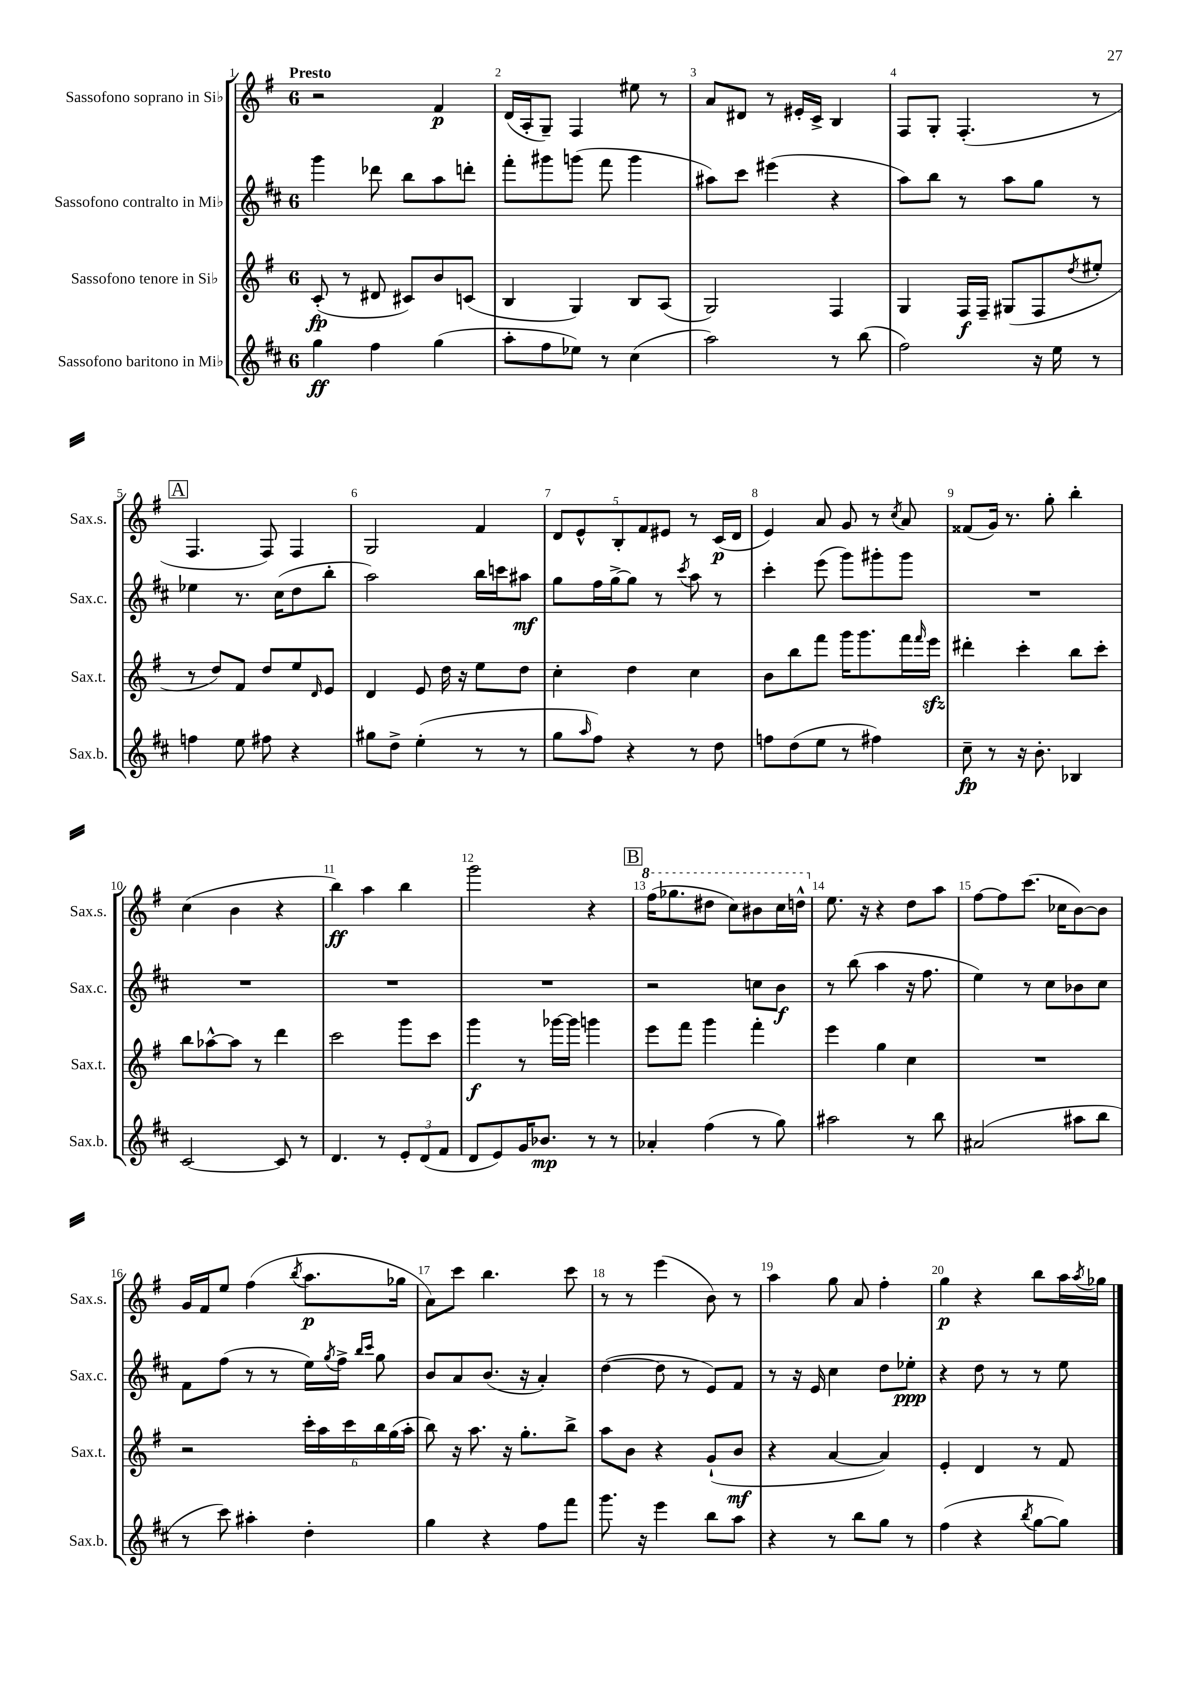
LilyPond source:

<<
\new StaffGroup <<
\new Staff = "s0" \with { instrumentName = "Sassofono soprano in Sib" shortInstrumentName = "Sax.s." } {
    \clef treble \key g \major \once \override Staff.TimeSignature.style = #'single-digit \time 6/8 \tempo "Presto"
    r2 fis'4\p |
    d'16( a16-. g8--) fis4 eis''8 r8 |
    a'8 dis'8 r8 eis'16-. c'16-> b4 |
    fis8 g8-. fis4.-.( r8 |
    \mark \markup { \box "A" } fis4. fis8) fis4 |
    g2 fis'4 |
    \tuplet 5/4 { d'8 e'8-^ b8-. fis'8 eis'8 } r8 c'16\p( d'16 |
    e'4) a'8 g'8 r8 \acciaccatura { c''8 } a'8 |
    fisis'8( g'16) r8. g''8-. b''4-. |
    c''4( b'4 r4 |
    b''4\ff) a''4 b''4 |
    g'''2 r4 |
    \mark \markup { \box "B" } \ottava #1 fis'''16( ges'''8. dis'''8 c'''8) bis''8 c'''16 d'''16-^ \ottava #0 |
    e''8. r16 r4 d''8 a''8 |
    fis''8~ fis''8 c'''8.( ces''16 b'8~) b'8 |
    g'16 fis'16 e''8 fis''4( \acciaccatura { b''8 } a''8.\p ges''16 |
    a'8) c'''8 b''4. c'''8 |
    r8 r8 e'''4( b'8) r8 |
    a''4 g''8 a'8 fis''4-. |
    g''4\p r4 b''8 a''16 \acciaccatura { a''8 } ges''16 \bar "|." |
}
\new Staff = "s1" \with { instrumentName = "Sassofono contralto in Mib" shortInstrumentName = "Sax.c." } {
    \clef treble \key d \major \once \override Staff.TimeSignature.style = #'single-digit \time 6/8
    g'''4 des'''8 b''8 a''8 d'''8-. |
    fis'''8-. gis'''8 g'''8( fis'''8 g'''4 |
    ais''8) cis'''8 eis'''4( r4 |
    a''8) b''8 r8 a''8 g''8 r8 |
    \mark \markup { \box "A" } ees''4 r8. cis''16( d''8 b''8-. |
    a''2) b''16 c'''16 ais''8\mf |
    g''8 fis''16 g''16~-> g''8 r8 \acciaccatura { cis'''8 } a''8 r8 |
    cis'''4-. e'''8( g'''8) gis'''8-. gis'''8 |
    R2. |
    R2. |
    R2. |
    R2. |
    \mark \markup { \box "B" } r2 c''8 b'8\f |
    r8 b''8( a''4 r16 fis''8. |
    e''4) r8 cis''8 bes'8 cis''8 |
    fis'8 fis''8( r8 r8 e''16) \acciaccatura { g''8 } fis''16-> \grace { b''16 cis'''16 } g''8 |
    b'8 a'8 b'8.( r16 a'4-.) |
    d''4~( d''8 r8 e'8) fis'8 |
    r8 r16 e'16 cis''4 d''8 ees''8-.\ppp |
    r4 d''8 r8 r8 e''8 \bar "|." |
}
\new Staff = "s2" \with { instrumentName = "Sassofono tenore in Sib" shortInstrumentName = "Sax.t." } {
    \clef treble \key g \major \once \override Staff.TimeSignature.style = #'single-digit \time 6/8
    c'8-.\fp( r8 dis'8 cis'8) b'8 c'8( |
    b4 g4) b8 a8( |
    g2) fis4 |
    g4 fis16\f fis16-- gis8( fis8 \acciaccatura { d''8 } eis''8-. |
    \mark \markup { \box "A" } r8 d''8) fis'8 d''8 e''8 \grace { d'16 } e'8 |
    d'4 e'8 d''16 r16 e''8 d''8 |
    c''4-. d''4 c''4 |
    b'8 b''8 fis'''8 g'''16 g'''8. fis'''16 \grace { fis'''16 } e'''16\sfz |
    dis'''4-. c'''4-. b''8 c'''8-. |
    b''8 aes''8~-^ aes''8 r8 d'''4 |
    c'''2 g'''8 c'''8 |
    g'''4\f r8 ges'''16~ ges'''16 g'''4 |
    \mark \markup { \box "B" } e'''8 fis'''8 g'''4 fis'''4-. |
    e'''4 g''4 c''4 |
    R2. |
    r2 \tuplet 6/4 { c'''16-. a''16 c'''16 b''16 g''16( a''16-. } |
    b''8) r16 a''8. r16 g''8.-. b''8-> |
    a''8 b'8 r4 g'8-!( b'8\mf |
    r4 a'4~ a'4) |
    e'4-. d'4 r8 fis'8 \bar "|." |
}
\new Staff = "s3" \with { instrumentName = "Sassofono baritono in Mib" shortInstrumentName = "Sax.b." } {
    \clef treble \key d \major \once \override Staff.TimeSignature.style = #'single-digit \time 6/8
    g''4\ff fis''4 g''4( |
    a''8-. fis''8 ees''8) r8 cis''4( |
    a''2) r8 b''8( |
    fis''2) r16 e''16 r8 |
    \mark \markup { \box "A" } f''4 e''8 fis''8 r4 |
    gis''8 d''8-> e''4-.( r8 r8 |
    g''8 \grace { a''16 } fis''8) r4 r8 d''8 |
    f''8 d''8( e''8 r8 fis''4) |
    cis''8--\fp r8 r16 b'8.-. bes4 |
    cis'2~ cis'8 r8 |
    d'4. r8 \tuplet 3/2 { e'8-. d'8( fis'8 } |
    d'8 e'8) g'16 bes'8.\mp r8 r8 |
    \mark \markup { \box "B" } aes'4-. fis''4( r8 g''8) |
    ais''2 r8 b''8 |
    ais'2( ais''8 b''8 |
    r8 cis'''8) ais''4-. d''4-. |
    g''4 r4 fis''8 fis'''8 |
    g'''8. r16 e'''4 b''8 a''8 |
    r4 r8 b''8 g''8 r8 |
    fis''4( r4 \acciaccatura { b''8 } g''8~ g''8) \bar "|." |
}
>>
>>
\layout { \context { \Score \override BarNumber.break-visibility = ##(#f #t #t) barNumberVisibility = #all-bar-numbers-visible } }
